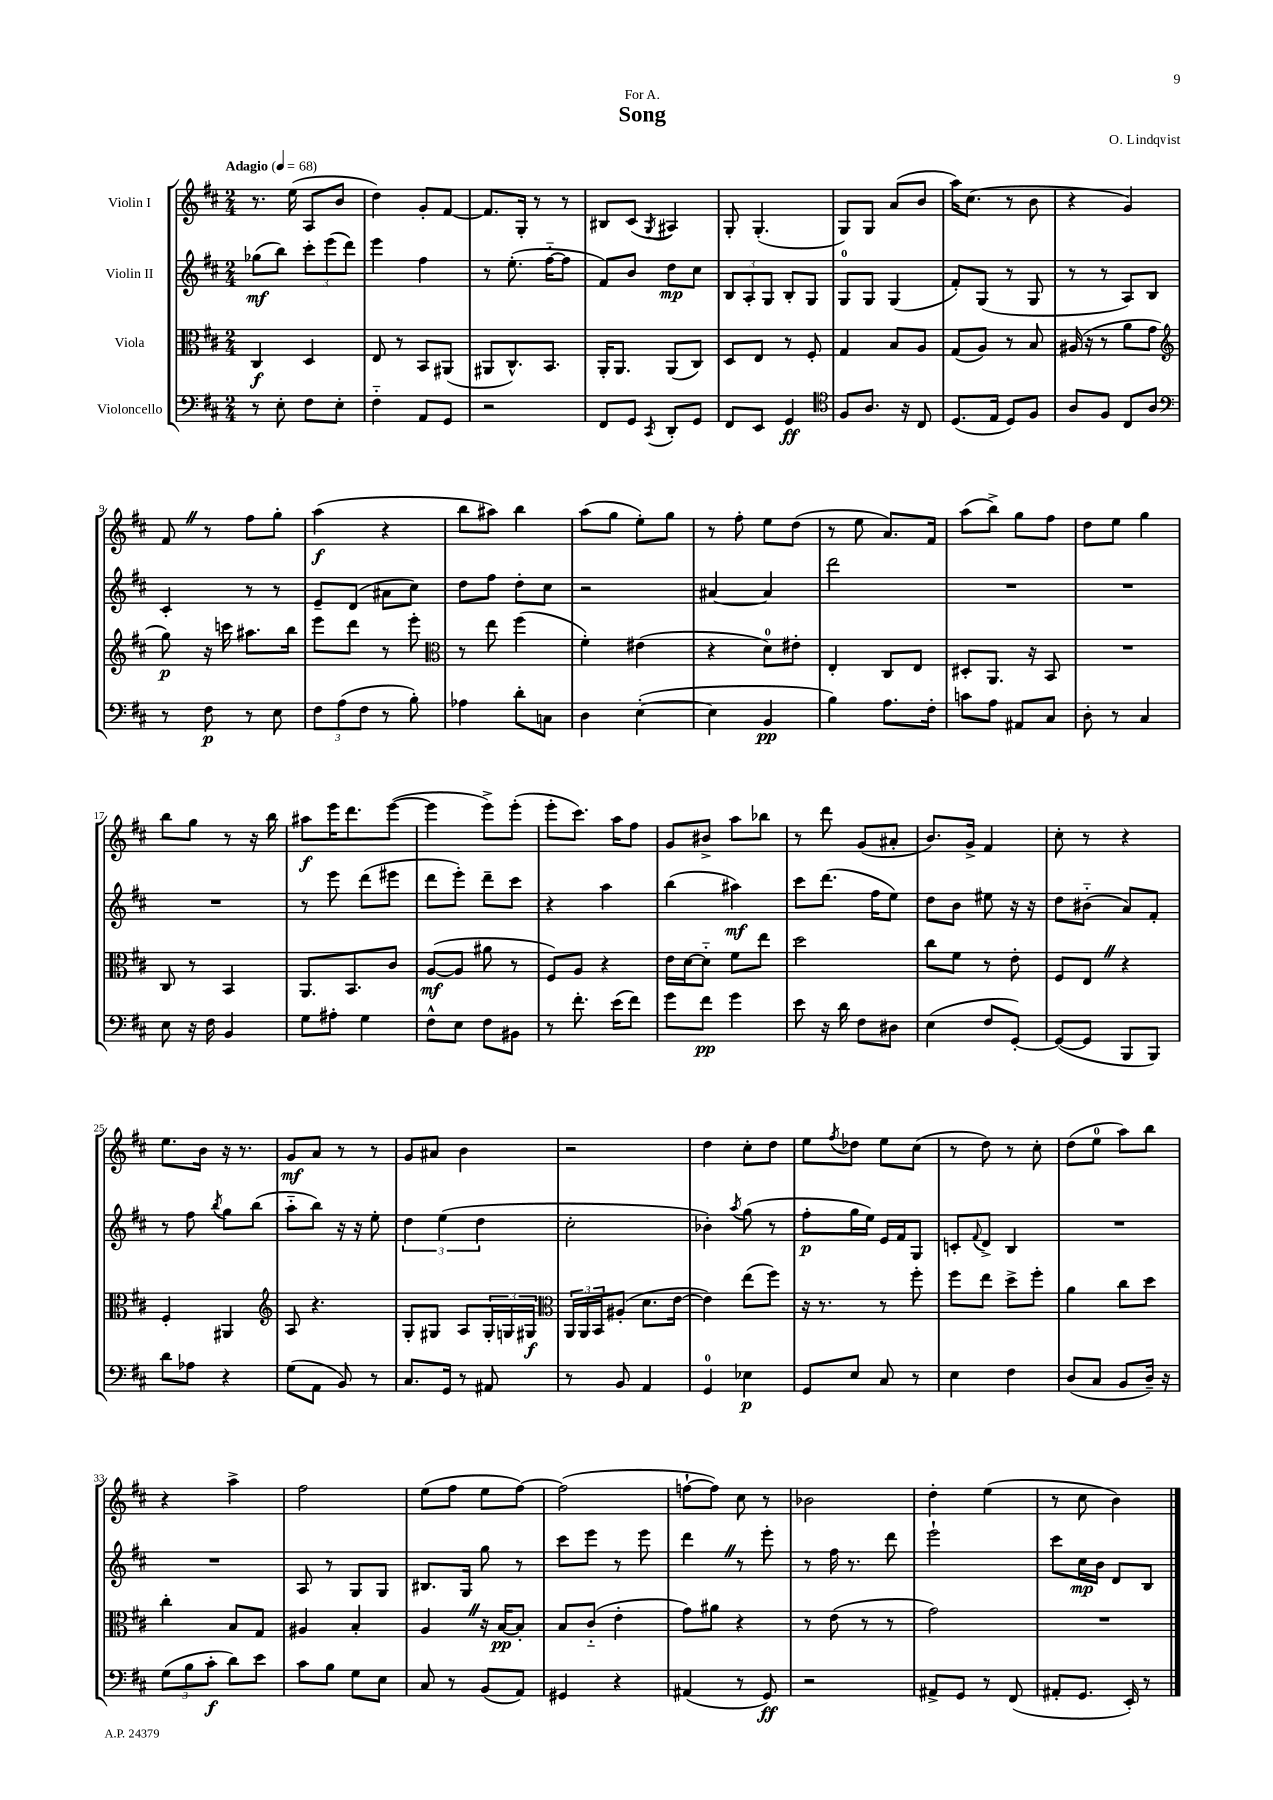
\header { title = "Song" composer = "O. Lindqvist" dedication = "For A." }
<<
\new StaffGroup <<
\new Staff = "s0" \with { instrumentName = "Violin I" } {
    \clef treble \key d \major \numericTimeSignature \time 2/4 \tempo "Adagio" 4 = 68
    r8. e''16( a8 b'8 |
    d''4) g'8-. fis'8~ |
    fis'8. g16-. r8 r8 |
    bis8 cis'8( \acciaccatura { g8 } ais4) |
    g8-. g4.-.( |
    g8) g8 a'8( b'8 |
    a''16) cis''8.( r8 b'8 |
    r4 g'4) |
    fis'8 \once \override BreathingSign.text = \markup { \musicglyph "scripts.caesura.straight" } \breathe r8 fis''8 g''8-. |
    a''4\f( r4 |
    b''8 ais''8) b''4 |
    a''8( g''8 e''8-.) g''8 |
    r8 fis''8-. e''8 d''8( |
    r8 e''8 a'8.) fis'16 |
    a''8( b''8->) g''8 fis''8 |
    d''8 e''8 g''4 |
    b''8 g''8 r8 r16 b''16 |
    ais''8\f e'''16 d'''8. e'''8~( |
    e'''4 e'''8->) e'''8-.( |
    e'''8-. cis'''8.) a''16 fis''8 |
    g'8 bis'8-> a''8 bes''8 |
    r8 d'''8 g'8( ais'8-. |
    b'8.) g'16-> fis'4 |
    cis''8-. r8 r4 |
    e''8. b'16 r16 r8. |
    g'8\mf a'8 r8 r8 |
    g'8 ais'8 b'4 |
    r2 |
    d''4 cis''8-. d''8 |
    e''8 \acciaccatura { fis''8 } des''8 e''8 cis''8( |
    r8 d''8) r8 cis''8-. |
    d''8( e''8-0 a''8) b''8 |
    r4 a''4-> |
    fis''2 |
    e''8( fis''8 e''8 fis''8~) |
    fis''2( |
    f''8~-! f''8) cis''8 r8 |
    bes'2 |
    d''4-. e''4( |
    r8 cis''8 b'4) \bar "|." |
}
\new Staff = "s1" \with { instrumentName = "Violin II" } {
    \clef treble \key d \major \numericTimeSignature \time 2/4
    ges''8\mf( b''8) \tuplet 3/2 { cis'''8-. e'''8( d'''8) } |
    e'''4 fis''4 |
    r8 e''8.-.( fis''16~-_ fis''8 |
    fis'8) b'8 d''8\mp cis''8 |
    \tuplet 3/2 { b8 a8-. g8 } b8-. g8 |
    g8-0 g8 g4( |
    fis'8-.) g8( r8 g8 |
    r8 r8 a8) b8 |
    cis'4-. r8 r8 |
    e'8-- d'8( ais'8 cis''8) |
    d''8 fis''8 d''8-. cis''8 |
    r2 |
    ais'4~ ais'4 |
    d'''2 |
    R2 |
    R2 |
    R2 |
    r8 e'''8 d'''8( eis'''8 |
    d'''8 e'''8-.) d'''8-- cis'''8 |
    r4 a''4 |
    b''4( ais''4\mf) |
    cis'''8 d'''8.( fis''16 e''8) |
    d''8 b'8 eis''8 r16 r16 |
    d''8 bis'8-_( a'8) fis'8-. |
    r8 fis''8 \acciaccatura { b''8 } g''8 b''8( |
    a''8-_ b''8) r16 r16 e''8-. |
    \tuplet 3/2 { d''4 e''4( d''4 } |
    cis''2-. |
    bes'4-.) \acciaccatura { a''8 } g''8( r8 |
    fis''8-.\p g''16 e''16) e'16 fis'16 g8 |
    c'8-. \appoggiatura { fis'8 } d'8-> b4 |
    R2 |
    R2 |
    a8 r8 g8 g8 |
    bis8. g16 g''8 r8 |
    cis'''8 e'''8 r8 e'''8 |
    d'''4 \once \override BreathingSign.text = \markup { \musicglyph "scripts.caesura.straight" } \breathe r8 e'''8-. |
    r8 fis''16 r8. d'''8 |
    e'''2-! |
    cis'''8 cis''16\mp b'16 d'8 b8 \bar "|." |
}
\new Staff = "s2" \with { instrumentName = "Viola" } {
    \clef alto \key d \major \numericTimeSignature \time 2/4
    cis4\f d4 |
    e8 r8 b,8 ais,8( |
    ais,8 cis8.-^) b,8. |
    a,16-. a,8. a,8( cis8) |
    d8 e8 r8 fis8-. |
    g4 b8 a8 |
    g8( a8) r8 b8 |
    ais16( r16 r8 a'8 g'8 |
    \clef treble g''8\p) r16 c'''16 ais''8. b''16 |
    e'''8 d'''8 r8 e'''8-. |
    \clef alto r8 e''8 fis''4( |
    fis'4-.) eis'4( |
    r4 d'8-0) eis'8-. |
    e4-. cis8 e8 |
    dis8-. a,8. r16 b,8 |
    R2 |
    cis8 r8 b,4 |
    a,8. b,8. cis'8 |
    a8~\mf( a8 ais'8 r8 |
    fis8) a8 r4 |
    e'16 d'16~ d'8-_ fis'8 e''8 |
    d''2 |
    cis''8 fis'8 r8 e'8-. |
    fis8 e8 \once \override BreathingSign.text = \markup { \musicglyph "scripts.caesura.straight" } \breathe r4 |
    fis4-. ais,4 |
    \clef treble a8 r4. |
    g8-. gis8 a8 \tuplet 3/2 { gis16-. g16 gis16\f } |
    \clef alto \tuplet 3/2 { a,16 a,16 b,16 } ais8-.( d'8. e'16~ |
    e'4) e''8( fis''8) |
    r16 r8. r8 fis''8-. |
    fis''8 e''8 d''8-> fis''8-. |
    a'4 cis''8 d''8 |
    cis''4-. b8 g8 |
    ais4 b4-. |
    a4 \once \override BreathingSign.text = \markup { \musicglyph "scripts.caesura.straight" } \breathe r16 b16~\pp b8-. |
    b8 cis'8-_( e'4-. |
    g'8) ais'8 r4 |
    r8 e'8( r8 r8 |
    g'2) |
    R2 \bar "|." |
}
\new Staff = "s3" \with { instrumentName = "Violoncello" } {
    \clef bass \key d \major \numericTimeSignature \time 2/4
    r8 e8-. fis8 e8-. |
    fis4-_ a,8 g,8 |
    r2 |
    fis,8 g,8 \acciaccatura { cis,8 } d,8-. g,8 |
    fis,8 e,8 g,4\ff |
    \clef tenor fis8 a8. r16 cis8 |
    d8.( e16 d8) fis8 |
    a8 fis8 cis8 a8 |
    \clef bass r8 fis8\p r8 e8 |
    \tuplet 3/2 { fis8 a8( fis8 } r8 b8-.) |
    aes4 d'8-. c8 |
    d4 e4~-.( |
    e4 b,4\pp |
    b4) a8. fis16-. |
    c'8 a8 ais,8 cis8 |
    d8-. r8 cis4 |
    e8 r16 fis16 b,4 |
    g8 ais8-. g4 |
    fis8-^ e8 fis8 bis,8 |
    r8 fis'8.-. e'16( fis'8) |
    g'8 fis'8\pp g'4 |
    e'8 r16 d'16 fis8 dis8 |
    e4( fis8 g,8~-.) |
    g,8~( g,8 b,,8 b,,8) |
    d'8 aes8 r4 |
    g8( a,8 b,8) r8 |
    cis8. g,16 r8 ais,8 |
    r8 b,8 a,4 |
    g,4-0 ees4\p |
    g,8 e8 cis8 r8 |
    e4 fis4 |
    d8( cis8 b,8 d16--) r16 |
    \tuplet 3/2 { g8( b8 cis'8-.\f } d'8) e'8 |
    cis'8 b8 g8 e8 |
    cis8 r8 b,8( a,8) |
    gis,4 r4 |
    ais,4( r8 g,8\ff) |
    r2 |
    ais,8-> g,8 r8 fis,8( |
    ais,8-. g,8. e,16-.) r8 \bar "|." |
}
>>
>>
